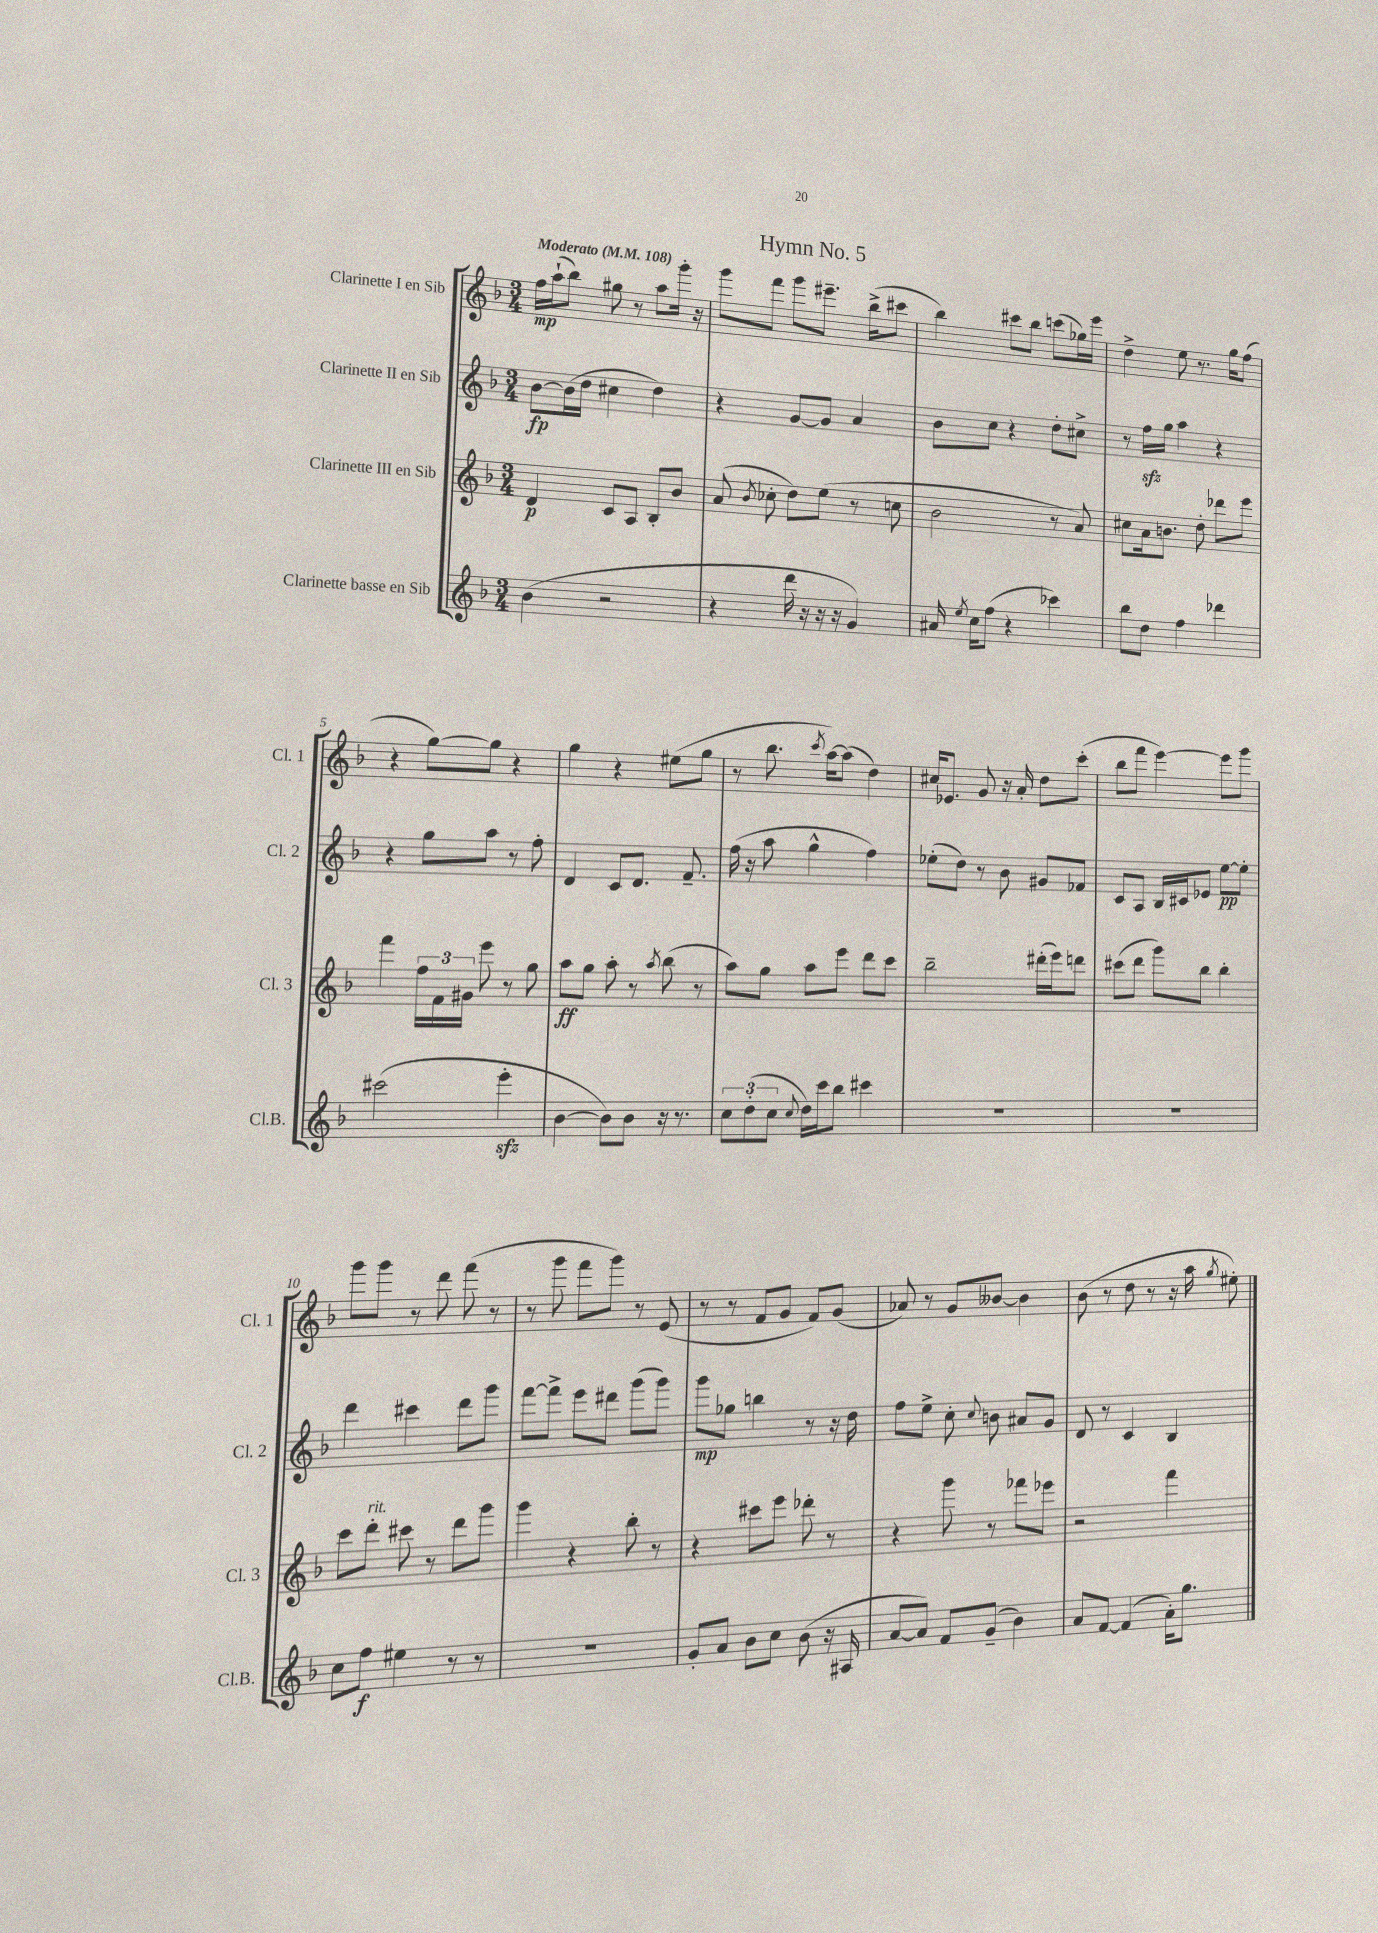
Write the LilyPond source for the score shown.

\header { title = "Hymn No. 5" }
<<
\new StaffGroup <<
\new Staff = "s0" \with { instrumentName = "Clarinette I en Sib" shortInstrumentName = "Cl. 1" } {
    \clef treble \key f \major \numericTimeSignature \time 3/4 \tempo "Moderato" 4 = 108
    \autoBeamOff f''16[\mp a''16-!( bes''8]) gis''8 r8 a''8[ g'''16]-. r16 |
    g'''8[ f'''8] g'''8[ eis'''8.]-- bes''16[->( cis'''8] |
    bes''4) cis'''8[ bes''8] c'''8[( ges''16) e'''16] |
    d''4-> e''8 r8. g''16[ f''8]( |
    r4 g''8[~) g''8] r4 |
    g''4 r4 eis''8[( g''8] |
    r8 bes''8. \acciaccatura { c'''8 } a''16[~) a''8]( d''4) |
    cis''16[ ees'8.] g'8 r16 a'16-. d''8[ c'''8]-.( |
    bes''8[ f'''8] e'''4~) e'''8[ g'''8] |
    g'''8[ g'''8] r8 d'''8 f'''8( r8 |
    r8 g'''8 f'''8[ g'''8]) r8 e'8( |
    r8 r8 f'8[ g'8] f'8[) g'8]( |
    aes'8) r8 g'8[ beses'8]~ beses'4 |
    bes'8( r8 d''8 r8 r16 a''16 \acciaccatura { g''8 } eis''8-.) \bar "|." |
}
\new Staff = "s1" \with { instrumentName = "Clarinette II en Sib" shortInstrumentName = "Cl. 2" } {
    \clef treble \key f \major \numericTimeSignature \time 3/4
    \autoBeamOff bes'8[~\fp bes'16( d''16] cis''4 d''4) |
    r4 g'8[~ g'8] a'4 |
    bes'8[ c''8] r4 d''8[-. cis''8]-> |
    r8 f''16[\sfz g''16] a''4 r4 |
    r4 g''8[ a''8] r8 f''8-. |
    d'4 c'8[ d'8.] f'8.-- |
    f''16( r16 a''8 g''4-^ f''4) |
    ees''8[-.( d''8]) r8 bes'8 gis'8[ fes'8] |
    c'8[ a8] bes16[ cis'16 ees'8] e''8[~\pp e''8]-. |
    d'''4 cis'''4 d'''8[ g'''8] |
    f'''8[~ f'''8]-> e'''8[ dis'''8] g'''8[( g'''8]) |
    g'''8[\mp ges''8] b''4 r8 r16 d''16 |
    f''8[ e''8]-> c''8-. \appoggiatura { c''8 } b'8 ais'8[ g'8] |
    d'8 r8 c'4 bes4 \bar "|." |
}
\new Staff = "s2" \with { instrumentName = "Clarinette III en Sib" shortInstrumentName = "Cl. 3" } {
    \clef treble \key f \major \numericTimeSignature \time 3/4
    \autoBeamOff d'4\p c'8[ a8] bes8[-. bes'8] |
    a'8( \acciaccatura { bes'8 } ces''8-. d''8[) e''8]( r8 c''8 |
    bes'2 r8 a'8) |
    cis''8[ a'16 b'8.] d''8-. des'''8[ e'''8] |
    f'''4 \tuplet 3/2 { f''16[ f'16 gis'16] } e'''8 r8 g''8 |
    a''8[\ff g''8] a''8-. r8 \acciaccatura { a''8 } bes''8( r8 |
    a''8[) g''8] a''8[ e'''8] d'''8[ c'''8] |
    bes''2-- dis'''16[-.( e'''16) d'''8] |
    cis'''8[( d'''8] g'''8[) bes''8] bes''4-. |
    c'''8[ d'''8]-.^\markup { \italic "rit." } cis'''8 r8 d'''8[ g'''8] |
    g'''4 r4 bes''8-. r8 |
    r4 cis'''8[ e'''8] des'''8-. r8 |
    r4 g'''8 r8 fes'''8[ ees'''8] |
    r2 f'''4 \bar "|." |
}
\new Staff = "s3" \with { instrumentName = "Clarinette basse en Sib" shortInstrumentName = "Cl.B." } {
    \clef treble \key f \major \numericTimeSignature \time 3/4
    \autoBeamOff bes'4( r2 |
    r4 d'''16 r16 r16 r16 g'4) |
    ais'16 \acciaccatura { e''8 } c''16[ f''8]( r4 ces'''4) |
    bes''8[ d''8] f''4 des'''4 |
    cis'''2( e'''4-.\sfz |
    bes'4~ bes'8[) bes'8] r16 r8. |
    \tuplet 3/2 { c''8[ d''8-.( c''8] } \appoggiatura { c''8 } d''16[) c'''16 bes''8] cis'''4 |
    R2. |
    R2. |
    c''8[ f''8]\f eis''4 r8 r8 |
    R2. |
    g'8[-. a'8] bes'8[ c''8] bes'8( r16 ais16 |
    a'8[~ a'8]) f'8[ g'8]--( bes'4) |
    a'8[ f'8]~ f'4( a'16[-.) g''8.] \bar "|." |
}
>>
>>
